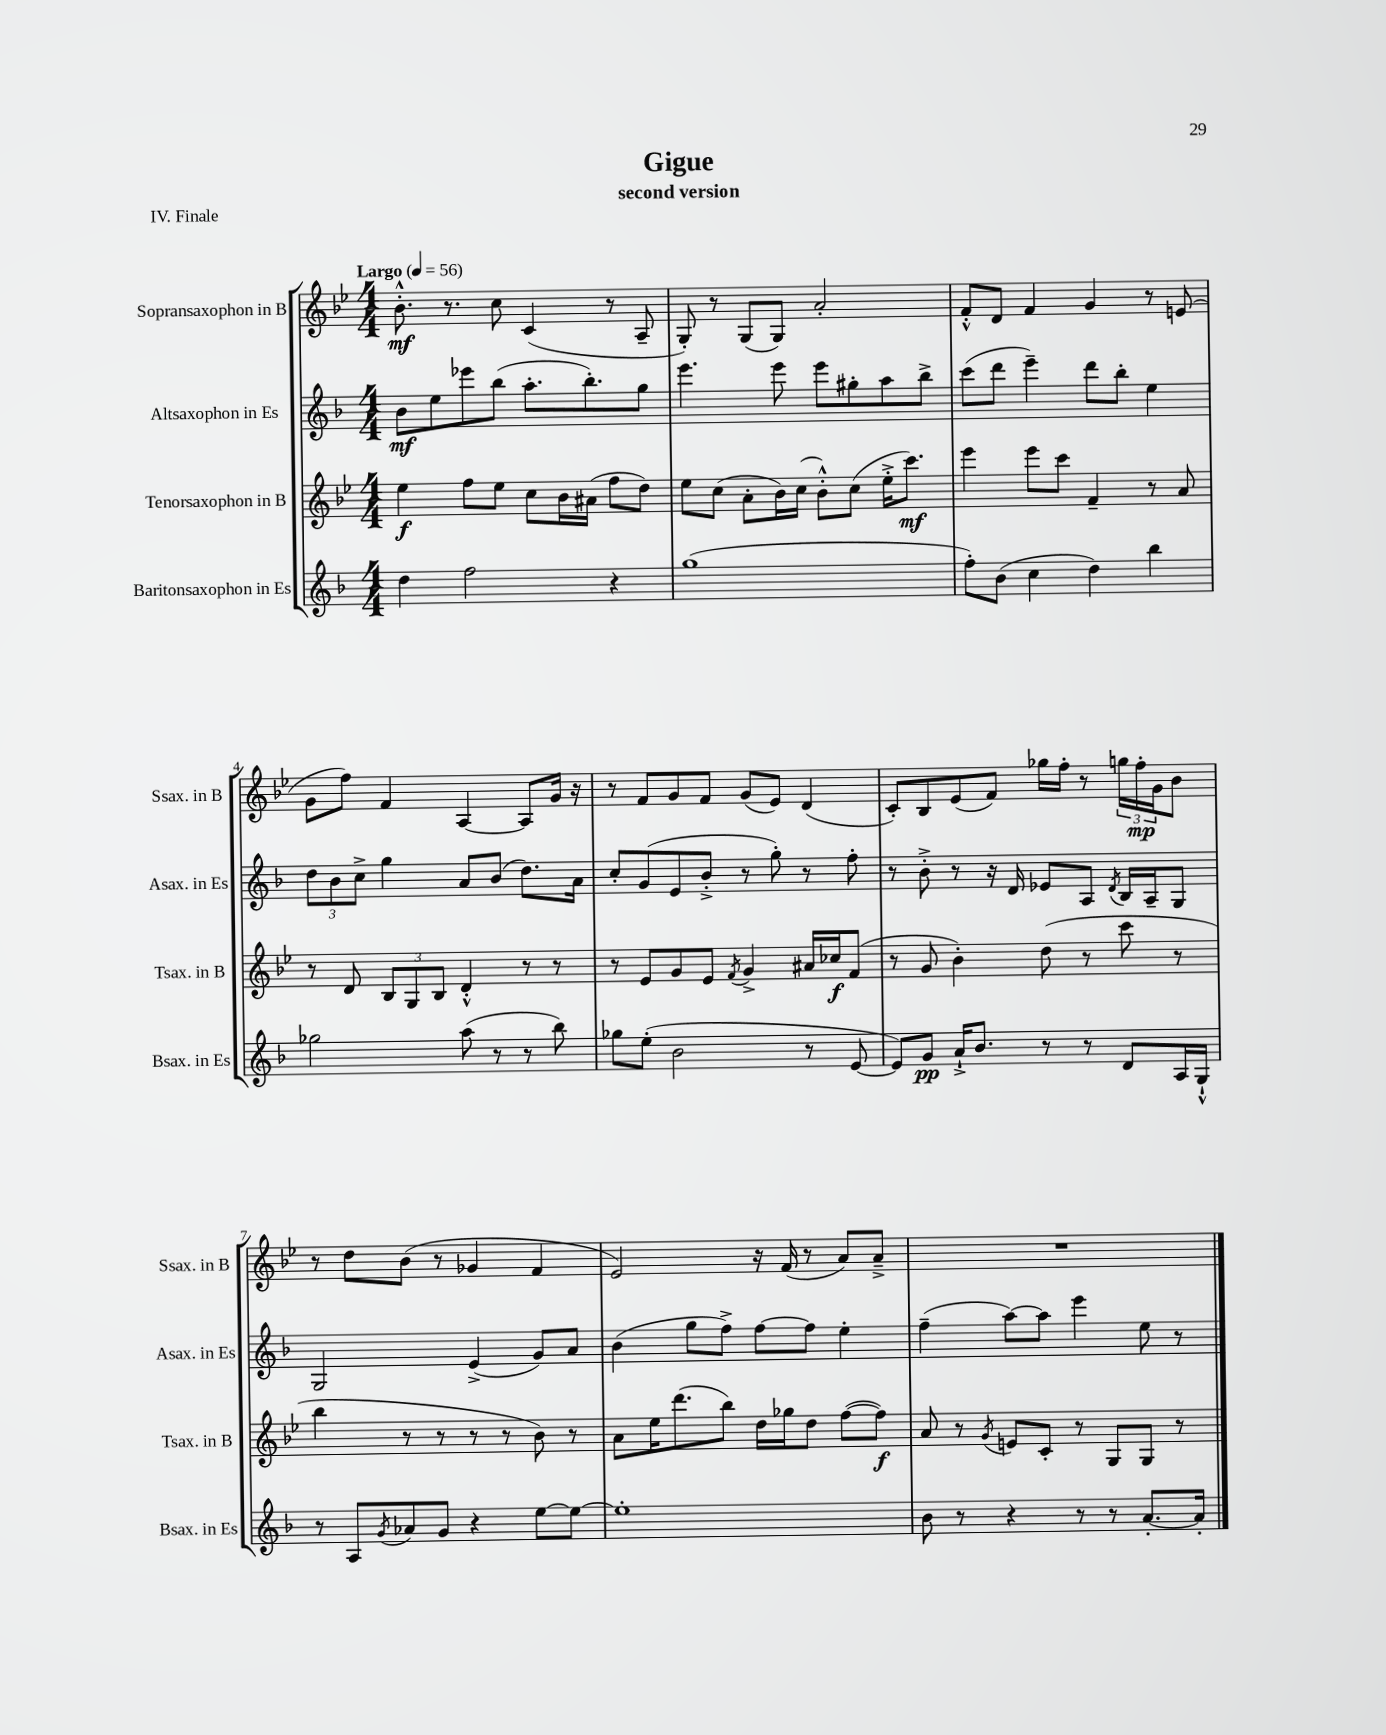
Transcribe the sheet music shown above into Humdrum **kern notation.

**kern	**dynam	**kern	**dynam	**kern	**dynam	**kern	**dynam
*part4	*part4	*part3	*part3	*part2	*part2	*part1	*part1
*staff4	*staff4	*staff3	*staff3	*staff2	*staff2	*staff1	*staff1
*I"Baritonsaxophon in Es	*	*I"Tenorsaxophon in B	*	*I"Altsaxophon in Es	*	*I"Sopransaxophon in B	*
*I'Bsax. in Es	*	*I'Tsax. in B	*	*I'Asax. in Es	*	*I'Ssax. in B	*
*clefG2	*	*clefG2	*	*clefG2	*	*clefG2	*
*k[b-]	*	*k[b-e-]	*	*k[b-]	*	*k[b-e-]	*
*M4/4	*	*M4/4	*	*M4/4	*	*M4/4	*
*MM56	*	*MM56	*	*MM56	*	*MM56	*
=1	=1	=1	=1	=1	=1	=1	=1
!	!	!	!	!	!	!LO:TX:a:B:t=Largo	!
4dd\	.	4ee-\	f	8b-\L	mf	8.b-'^^\	mf
.	.	.	.	8ee\	.	.	.
.	.	.	.	.	.	8.r	.
2ff\	.	8ff\L	.	8eee-X\	.	.	.
.	.	8ee-\J	.	(8bb-\J	.	8cc\	.
.	.	8cc\L	.	8.aa'\L	.	(4c/	.
.	.	16b-\L	.	.	.	.	.
.	.	(16a#X\JJ	.	8.bb-'\)	.	.	.
4r	.	8ff\L	.	.	.	8r	.
.	.	8dd\J)	.	8gg\J	.	8A~/	.
=2	=2	=2	=2	=2	=2	=2	=2
(1gg	.	8ee-\L	.	4.eee\	.	8G'/)	.
.	.	(8cc\J	.	.	.	8r	.
.	.	8a'\L	.	.	.	(8G/L	.
.	.	16b-\L)	.	8eee\	.	8G/J)	.
.	.	(16cc\JJ	.	.	.	.	.
.	.	8b-'^^\L)	.	8eee\L	.	2a'/	.
.	.	(8cc\J	.	8gg#X'\	.	.	.
.	.	16ee-'^\KL	.	8aa\	.	.	.
.	.	8.ccc\J)	mf	.	.	.	.
.	.	.	.	8bb-^\J	.	.	.
=3	=3	=3	=3	=3	=3	=3	=3
8ff'\L)	.	4eee-\	.	(8ccc\L	.	8f'^^/L	.
(8b-\J	.	.	.	8ddd\J	.	8d/J	.
4cc\	.	8eee-\L	.	4eee~\)	.	4f/	.
.	.	8ccc\J	.	.	.	.	.
4dd\)	.	4f~/	.	8ddd\L	.	4g/	.
.	.	.	.	8bb-'\J	.	.	.
4bb-\	.	8r	.	4ee\	.	8r	.
.	.	8a/	.	.	.	(8en/	.
!!LO:LB:g=z
=4	=4	=4	=4	=4	=4	=4	=4
2gg-X\	.	8r	.	12dd\L	.	8g\L	.
.	.	.	.	12b-\	.	.	.
.	.	8d/	.	.	.	8ff\J)	.
.	.	.	.	12cc^\J	.	.	.
.	.	12B-/L	.	4gg\	.	4f/	.
.	.	12G/	.	.	.	.	.
.	.	12B-/J	.	.	.	.	.
(8aa\	.	4d'^^/	.	8a/L	.	[4A/	.
8r	.	.	.	(8b-/J	.	.	.
8r	.	8r	.	8.dd\L)	.	8A/L]	.
8bb-\)	.	8r	.	.	.	16g/Jk	.
.	.	.	.	16a\Jk	.	16r	.
=5	=5	=5	=5	=5	=5	=5	=5
8gg-X\L	.	8r	.	8cc'/L	.	8r	.
(8ee'\J	.	8e-/L	.	(8g/	.	8f/L	.
2b-\	.	8g/	.	8e/	.	8g/	.
.	.	8e-/J	.	8b-'^/J	.	8f/J	.
.	.	8qf/	.	.	.	.	.
.	.	4g^/	.	8r	.	(8g/L	.
.	.	.	.	8gg'\)	.	8e-/J)	.
8r	.	16a#X/LL	.	8r	.	(4d/	.
.	.	16cc-X/J	f	.	.	.	.
[8e/	.	(8f/J	.	8ff'\	.	.	.
=6	=6	=6	=6	=6	=6	=6	=6
8e/L])	.	8r	.	8r	.	8c'/L)	.
8g/J	pp	8g/	.	8b-'^\	.	8B-/	.
16a`^/KL	.	4b-'\)	.	8r	.	(8e-/	.
8.b-/J	.	.	.	.	.	.	.
.	.	.	.	16r	.	8f/J)	.
.	.	.	.	16d/	.	.	.
8r	.	(8dd\	.	8e-X/L	.	16gg-X\LL	.
.	.	.	.	.	.	16ff'\JJ	.
8r	.	8r	.	8A/J	.	8r	.
.	.	.	.	8qd/	.	.	.
8d/L	.	8ccc\	.	16B-/LL	.	24ggn\LL	.
.	.	.	.	.	.	24ff'\	mp
.	.	.	.	16A~/J	.	.	.
.	.	.	.	.	.	24g\J	.
16A/L	.	8r	.	8G/J	.	8b-\J	.
16G`^^/JJ	.	.	.	.	.	.	.
!!LO:LB:g=z
=7	=7	=7	=7	=7	=7	=7	=7
8r	.	4bb-\	.	2G/	.	8r	.
8A/L	.	.	.	.	.	8dd\L	.
8qg/	.	.	.	.	.	.	.
8a-X/	.	8r	.	.	.	(8b-\J	.
8g/J	.	8r	.	.	.	8r	.
4r	.	8r	.	(4e^/	.	4g-X/	.
.	.	8r	.	.	.	.	.
[8ee\L	.	8b-\)	.	8g/L)	.	4f/	.
8ee\J_	.	8r	.	8a/J	.	.	.
=8	=8	=8	=8	=8	=8	=8	=8
1ee']	.	8a\L	.	(4b-\	.	2e-/)	.
.	.	16ee-\K	.	.	.	.	.
.	.	(8.ddd\	.	.	.	.	.
.	.	.	.	8gg\L	.	.	.
.	.	8bb-\J)	.	8ff^\J)	.	.	.
.	.	16dd\LL	.	[8ff\L	.	16r	.
.	.	16gg-X\J	.	.	.	(16f/	.
.	.	8dd\J	.	8ff\J]	.	8r	.
.	.	([8ff\L	.	4ee'\	.	8a/L)	.
.	.	8ff\J])	f	.	.	8a~^/J	.
=9	=9	=9	=9	=9	=9	=9	=9
8b-\	.	8a/	.	(4ff~\	.	1r	.
8r	.	8r	.	.	.	.	.
.	.	8qg/	.	.	.	.	.
4r	.	8en/L	.	[8aa\L)	.	.	.
.	.	8c'/J	.	8aa\J]	.	.	.
8r	.	8r	.	4eee\	.	.	.
8r	.	8G/L	.	.	.	.	.
[8.a'/L	.	8G/J	.	8ee\	.	.	.
.	.	8r	.	8r	.	.	.
16a'/Jk]	.	.	.	.	.	.	.
==	==	==	==	==	==	==	==
*-	*-	*-	*-	*-	*-	*-	*-
